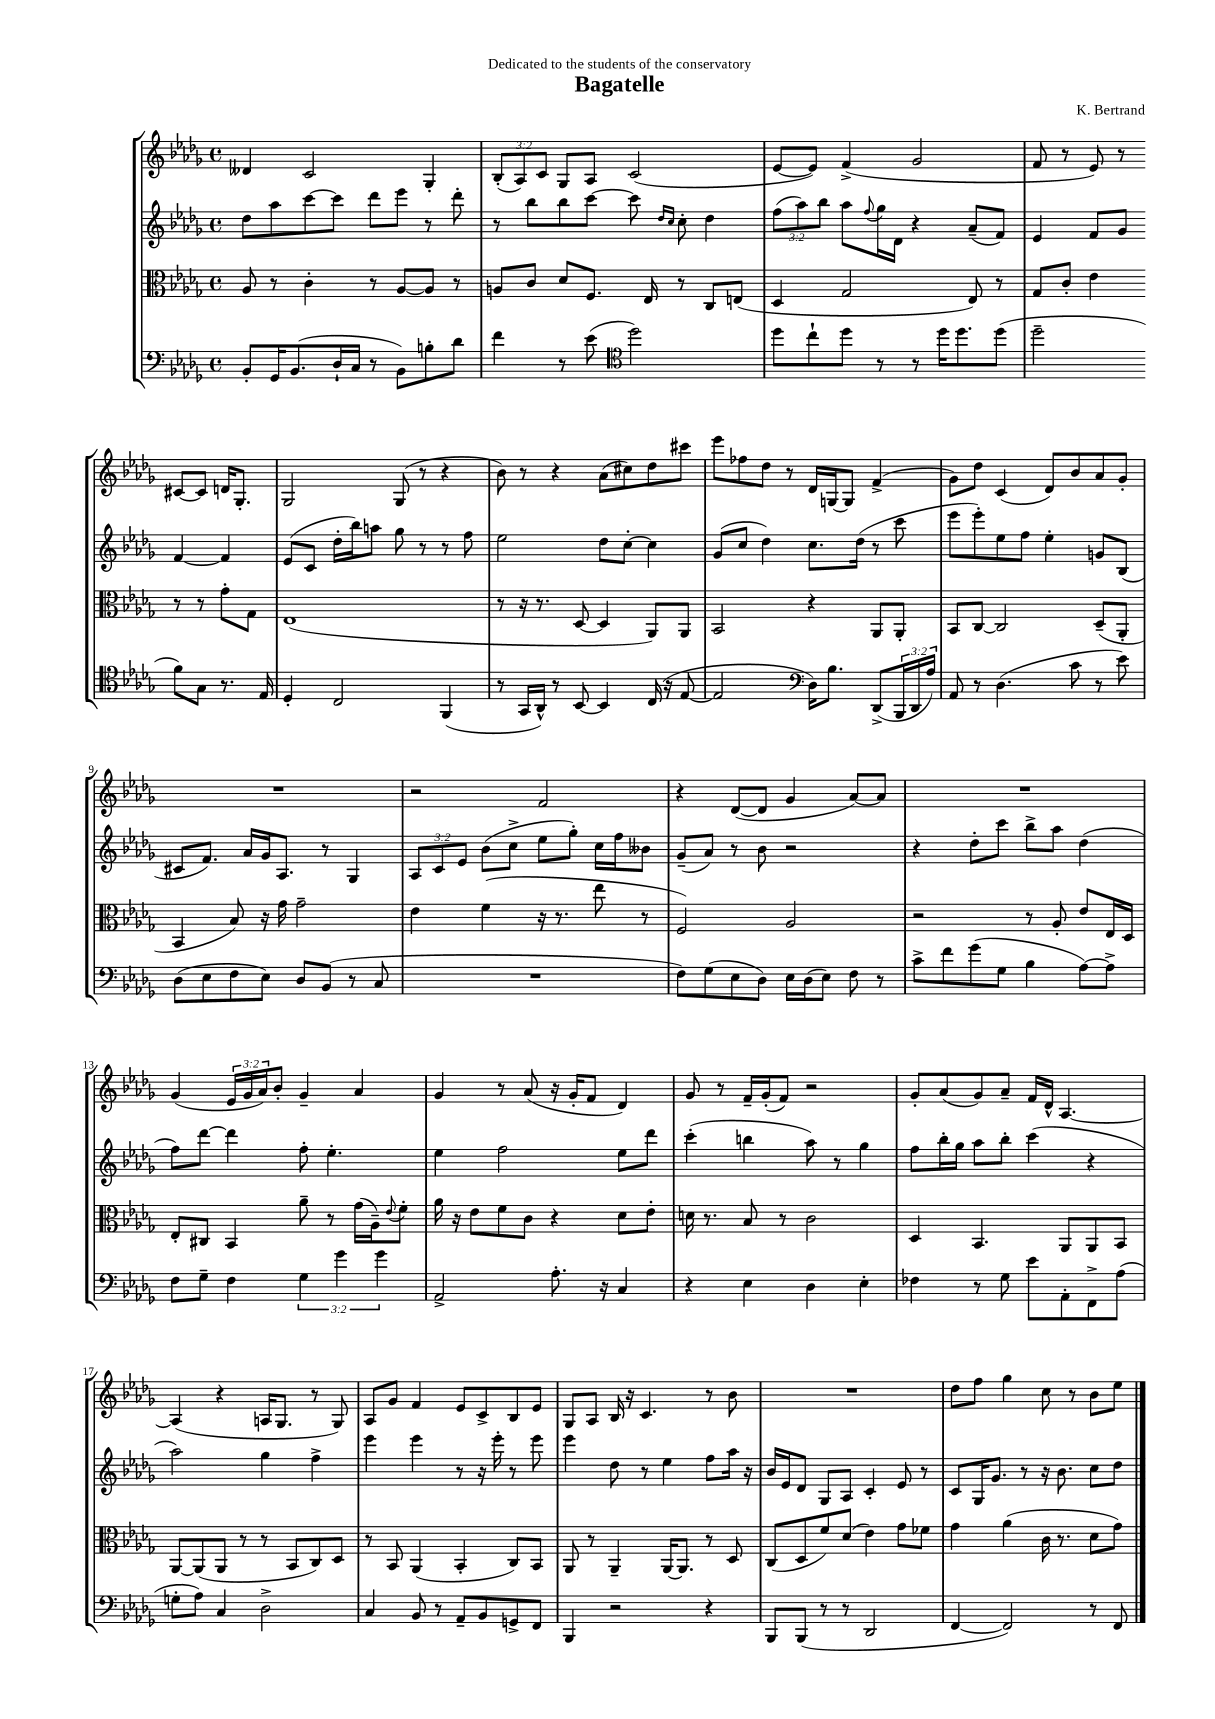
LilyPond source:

\header { title = "Bagatelle" composer = "K. Bertrand" dedication = "Dedicated to the students of the conservatory" }
<<
\new StaffGroup <<
\new Staff = "s0" {
    \clef treble \key des \major \defaultTimeSignature \time 4/4 \override Staff.TupletNumber.text = #tuplet-number::calc-fraction-text
    deses'4 c'2 ges4-. |
    \tuplet 3/2 { bes8-.( aes8) c'8 } ges8 aes8 c'2( |
    ees'8~ ees'8) f'4->( ges'2 |
    f'8 r8 ees'8) r8 cis'8~ cis'8 d'16 ges8.-. |
    ges2 ges8( r8 r4 |
    bes'8) r8 r4 aes'8( cis''8) des''8 cis'''8 |
    ees'''8 fes''8 des''8 r8 des'16 g16~ g8 f'4->( |
    ges'8) des''8 c'4( des'8) bes'8 aes'8 ges'8-. |
    R1 |
    r2 f'2 |
    r4 des'8~( des'8 ges'4 aes'8~) aes'8 |
    R1 |
    ges'4( \tuplet 3/2 { ees'16 ges'16 aes'16) } bes'8-. ges'4-- aes'4 |
    ges'4 r8 aes'8( r16 ges'16-. f'8 des'4) |
    ges'8 r8 f'16-- ges'16-.( f'8) r2 |
    ges'8-. aes'8( ges'8) aes'8-- f'16 des'16-^ aes4.~ |
    aes4( r4 a16 ges8. r8 ges8) |
    aes8 ges'8 f'4 ees'8 c'8-> bes8 ees'8 |
    ges8 aes8 bes16 r16 c'4. r8 bes'8 |
    R1 |
    des''8 f''8 ges''4 c''8 r8 bes'8 ees''8 \bar "|." |
}
\new Staff = "s1" {
    \clef treble \key des \major \defaultTimeSignature \time 4/4 \override Staff.TupletNumber.text = #tuplet-number::calc-fraction-text
    des''8 aes''8 c'''8~ c'''8 des'''8 ees'''8 r8 des'''8-. |
    r8 bes''8 bes''8 c'''8~ c'''8 \grace { des''16 c''16 } c''8-. des''4 |
    \tuplet 3/2 { f''8( aes''8) bes''8 } aes''8 \appoggiatura { f''8 } ges''16 des'16 r4 aes'8--( f'8) |
    ees'4 f'8 ges'8 f'4~ f'4 |
    ees'8( c'8 des''16-. bes''16) a''8 ges''8 r8 r8 f''8 |
    ees''2 des''8 c''8~-. c''4 |
    ges'8( c''8 des''4) c''8. des''16( r8 c'''8 |
    ees'''8 ees'''8-.) ees''8 f''8 ees''4-. g'8 bes8( |
    cis'8 f'8.) aes'16 ges'16 aes8. r8 ges4 |
    \tuplet 3/2 { aes8 c'8 ees'8 } bes'8( c''8-> ees''8 ges''8-.) c''16 f''16 beses'8 |
    ges'8--( aes'8) r8 bes'8 r2 |
    r4 des''8-. c'''8 bes''8-> aes''8 des''4( |
    f''8) des'''8~ des'''4 f''8-. ees''4.-. |
    ees''4 f''2 ees''8 des'''8 |
    c'''4-.( b''4 aes''8) r8 ges''4 |
    f''8 bes''16-. ges''16 aes''8 bes''8-. c'''4( r4 |
    aes''2) ges''4 f''4-> |
    ees'''4 ees'''4 r8 r16 ees'''16-. r8 ees'''8 |
    ees'''4 des''8 r8 ees''4 f''8 aes''16 r16 |
    bes'16 ees'16 des'8 ges8 aes8 c'4-. ees'8 r8 |
    c'8 ges16 ges'8. r8 r16 bes'8. c''8 des''8 \bar "|." |
}
\new Staff = "s2" {
    \clef alto \key des \major \defaultTimeSignature \time 4/4
    aes8 r8 c'4-. r8 aes8~ aes8 r8 |
    a8 c'8 des'8 f8. ees16 r8 c8 e8( |
    des4 ges2 ees8) r8 |
    ges8 c'8-. ees'4 r8 r8 ges'8-. ges8 |
    ees1( |
    r8 r16 r8. des8~ des4 aes,8) aes,8 |
    bes,2 r4 aes,8 aes,8-. |
    bes,8 c8~ c2 des8--( aes,8-. |
    bes,4 bes8) r16 ges'16 ges'2-- |
    ees'4 f'4( r16 r8. ees''8 r8 |
    f2) aes2 |
    r2 r8 aes8-. ees'8 ees16 des16 |
    ees8-. cis8 bes,4 aes'8-- r8 ges'16( aes16--) \appoggiatura { ees'8 } f'8-. |
    aes'16 r16 ees'8 f'8 c'8 r4 des'8 ees'8-. |
    d'16 r8. bes8 r8 c'2 |
    des4 bes,4. aes,8 aes,8 bes,8 |
    aes,8~ aes,8( aes,8 r8 r8 bes,8 c8) des8 |
    r8 bes,8 aes,4( bes,4-. c8) bes,8 |
    aes,8 r8 aes,4-- aes,16~ aes,8. r8 des8 |
    c8( des8 f'8) des'8( ees'4) ges'8 fes'8 |
    ges'4 aes'4( c'16 r8. des'8 ges'8) \bar "|." |
}
\new Staff = "s3" {
    \clef bass \key des \major \defaultTimeSignature \time 4/4 \override Staff.TupletNumber.text = #tuplet-number::calc-fraction-text
    bes,8-. ges,16 bes,8.( des16-! c16 r8 bes,8) b8-. des'8 |
    f'4 r8 ees'8( \clef tenor des''2) |
    des''8 c''8-! des''8 r8 r8 des''16 des''8. des''8( |
    des''2-- f'8) ges8 r8. ees16 |
    des4-. c2 f,4( |
    r8 ges,16 aes,16-^) r8 bes,8~ bes,4 c16( r16 ees8~ |
    ees2 \clef bass des16) bes8. des,8->( \tuplet 3/2 { bes,,16 des,16 aes16) } |
    aes,8 r8 des4.( c'8 r8 ees'8) |
    des8( ees8 f8 ees8) des8 bes,8( r8 c8 |
    R1 |
    f8) ges8( ees8 des8) ees16 des16( ees8) f8 r8 |
    c'8-> f'8 ges'8( ges8 bes4 aes8~) aes8-> |
    f8 ges8-- f4 \tuplet 3/2 { ges4 ges'4 ges'4 } |
    aes,2-> aes8.-. r16 c4 |
    r4 ees4 des4 ees4-. |
    fes4 r8 ges8 ees'8 aes,8-. f,8-> aes8( |
    g8-. aes8) c4 des2-> |
    c4 bes,8 r8 aes,8-- bes,8 g,8-> f,8 |
    bes,,4 r2 r4 |
    bes,,8 bes,,8( r8 r8 des,2 |
    f,4~ f,2) r8 f,8 \bar "|." |
}
>>
>>
